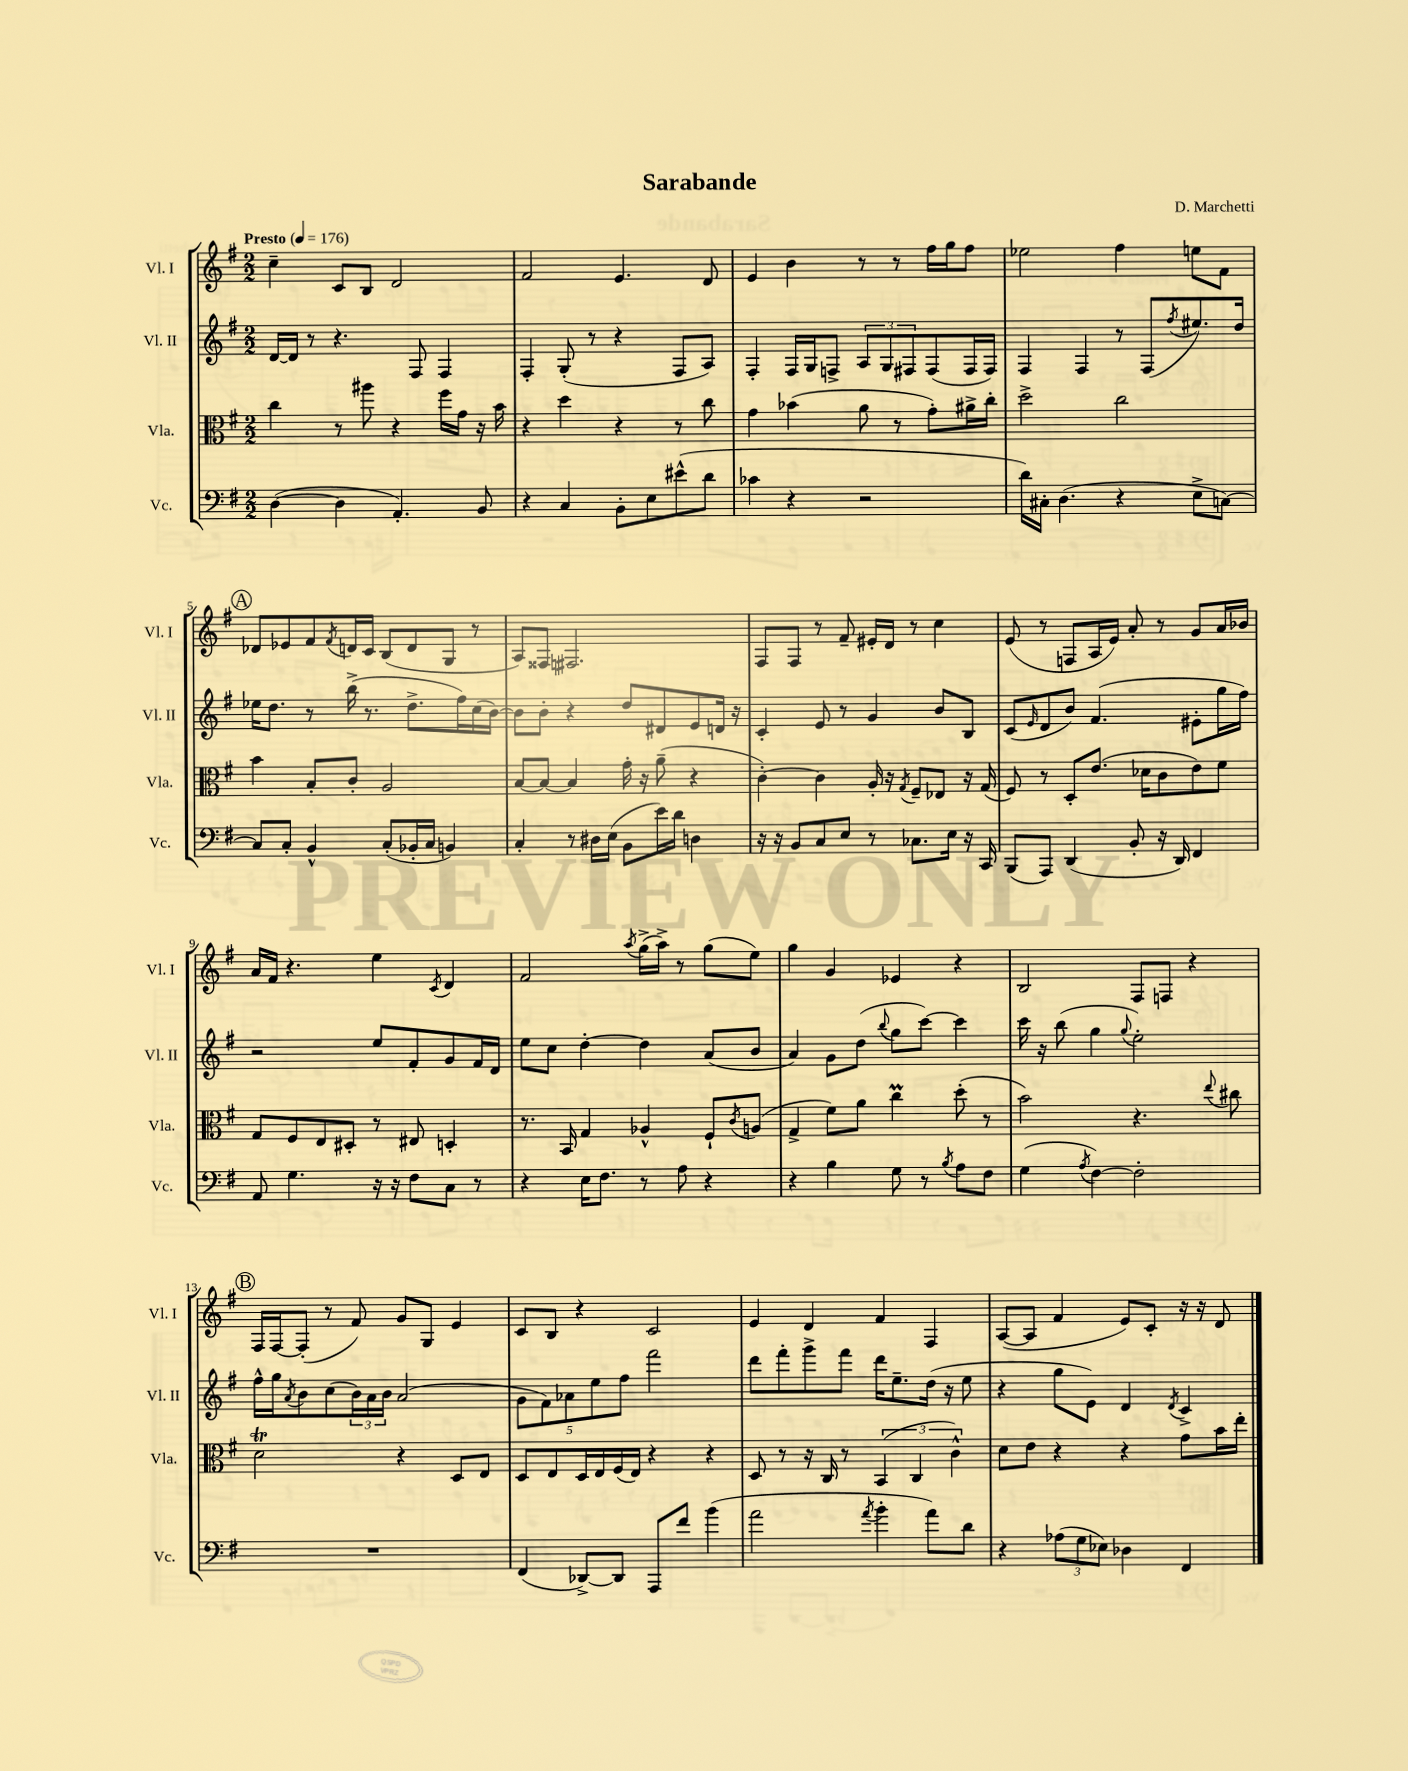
\header { title = "Sarabande" composer = "D. Marchetti" }
<<
\new StaffGroup <<
\new Staff = "s0" \with { instrumentName = "Vl. I" shortInstrumentName = "Vl. I" } {
    \clef treble \key g \major \numericTimeSignature \time 2/2 \tempo "Presto" 4 = 176
    c''4-- c'8 b8 d'2 |
    fis'2 e'4. d'8 |
    e'4 b'4 r8 r8 fis''16 g''16 fis''8 |
    ees''2 fis''4 e''8 fis'8 |
    \mark \markup { \circle "A" } des'8 ees'8 fis'8 \acciaccatura { fis'8 } d'16 c'16 b8( d'8 g8 r8 |
    a8) fisis8 fis2. |
    fis8 fis8 r8 fis'8-- eis'16-. d'16 r8 c''4 |
    e'8( r8 f8 a16 e'16) a'8-. r8 g'8 a'16 bes'16 |
    a'16 fis'16 r4. e''4 \acciaccatura { c'8 } d'4 |
    fis'2 \acciaccatura { a''8 } g''16->( a''16->) r8 g''8( e''8) |
    g''4 g'4 ees'4 r4 |
    b2 fis8 f8 r4 |
    \mark \markup { \circle "B" } fis16 fis16~ fis8-.( r8 fis'8) g'8 g8 e'4 |
    c'8 b8 r4 c'2 |
    e'4 d'4 fis'4 fis4 |
    a8~( a8 fis'4 e'8) c'8-. r16 r16 d'8 \bar "|." |
}
\new Staff = "s1" \with { instrumentName = "Vl. II" shortInstrumentName = "Vl. II" } {
    \clef treble \key g \major \numericTimeSignature \time 2/2
    d'16~ d'16 r8 r4. fis8 fis4 |
    fis4-. g8-.( r8 r4 fis8 a8) |
    fis4-. fis16 g16 f8-> \tuplet 3/2 { a8 g8 fis8 } fis8( fis16 fis16) |
    fis4 fis4 r8 fis8( \acciaccatura { fis''8 } eis''8.) d''16 |
    \mark \markup { \circle "A" } ees''16 d''8. r8 b''16->( r8. d''8.-> fis''16) c''16( b'16~) |
    b'8 b'8-. r4 d''8 dis'8 e'8 d'16 r16 |
    c'4-. e'8 r8 g'4 b'8 b8 |
    c'8( \grace { e'16 } d'8 b'8) fis'4.( eis'8-. g''16 fis''16) |
    r2 e''8 fis'8-. g'8 fis'16 d'16 |
    e''8 c''8 d''4~-. d''4 a'8( b'8 |
    a'4) g'8 d''8( \appoggiatura { b''8 } g''8 c'''8~) c'''4 |
    c'''16 r16 b''8( g''4 \appoggiatura { g''8 } e''2-.) |
    \mark \markup { \circle "B" } fis''16-^ g''16 \acciaccatura { a'8 } b'8 c''8( \tuplet 3/2 { b'16) a'16 b'16 } a'2( |
    \tuplet 5/4 { g'8 fis'8) aes'8 e''8 fis''8 } fis'''2 |
    d'''8 fis'''8-. g'''8-> fis'''8 d'''16 e''8.-- d''16( r16 e''8 |
    r4 g''8 e'8) d'4 \acciaccatura { d'8 } c'4-> \bar "|." |
}
\new Staff = "s2" \with { instrumentName = "Vla." shortInstrumentName = "Vla." } {
    \clef alto \key g \major \numericTimeSignature \time 2/2
    c''4 r8 ais''8 r4 fis''16 g'16 r16 b'16 |
    r4 d''4 r4 r8 c''8 |
    g'4 bes'4( a'8 r8 g'8-.) ais'16-> c''16-. |
    d''2-> c''2 |
    \mark \markup { \circle "A" } b'4 b8-. c'8-. a2 |
    b8~ b8~ b4 g'16-. r16 a'8--( r4 |
    c'4~-.) c'4 a16-. r16 \acciaccatura { g8 } fis8-- ees8 r16 g16( |
    fis8) r8 d8-. e'8.( des'16 c'8 e'8) fis'8 |
    g8 fis8 e8 dis8-. r8 eis8 d4-. |
    r8. b,16 g4 aes4-^ fis8-! \acciaccatura { c'8 } a8( |
    g4-> fis'8) a'8 c''4\prall d''8-.( r8 |
    b'2) r4. \appoggiatura { e''8 } cis''8 |
    \mark \markup { \circle "B" } d'2\trill r4 d8 e8 |
    d8 e8 d16 e16 fis16( e16) r4 r4 |
    d8 r8 r16 c16 r8 \tuplet 3/2 { b,4( c4 c'4-^) } |
    d'8 e'8 r4 r4 g'8 b'16 e''16-. \bar "|." |
}
\new Staff = "s3" \with { instrumentName = "Vc." shortInstrumentName = "Vc." } {
    \clef bass \key g \major \numericTimeSignature \time 2/2
    d4~( d4 a,4.-.) b,8 |
    r4 c4 b,8-. e8 eis'8-^( d'8 |
    ces'4 r4 r2 |
    d'16) cis16-. d4.( r4 e8-> c8~) |
    \mark \markup { \circle "A" } c8 c8-. b,4-^ c8-.( bes,16-. c16 b,4) |
    c4-. r8 dis16 e16( b,8 e'16) d'16 d4 |
    r16 r16 b,8 c8 e8 r8 ces8. e16 r16 c,16 |
    b,,8( a,,8) d,4( b,8-. r16 d,16) fis,4 |
    a,8 g4. r16 r16 fis8 c8 r8 |
    r4 e16 fis8. r8 a8 r4 |
    r4 b4 g8 r8 \acciaccatura { b8 } a8 fis8 |
    g4( \acciaccatura { a8 } fis4~) fis2-. |
    \mark \markup { \circle "B" } R1 |
    fis,4( des,8~->) des,8 a,,8 fis'8 b'4( |
    a'2 \acciaccatura { a'8 } b'4-. a'8) d'8 |
    r4 \tuplet 3/2 { aes8( g8 ees8) } des4 fis,4 \bar "|." |
}
>>
>>
